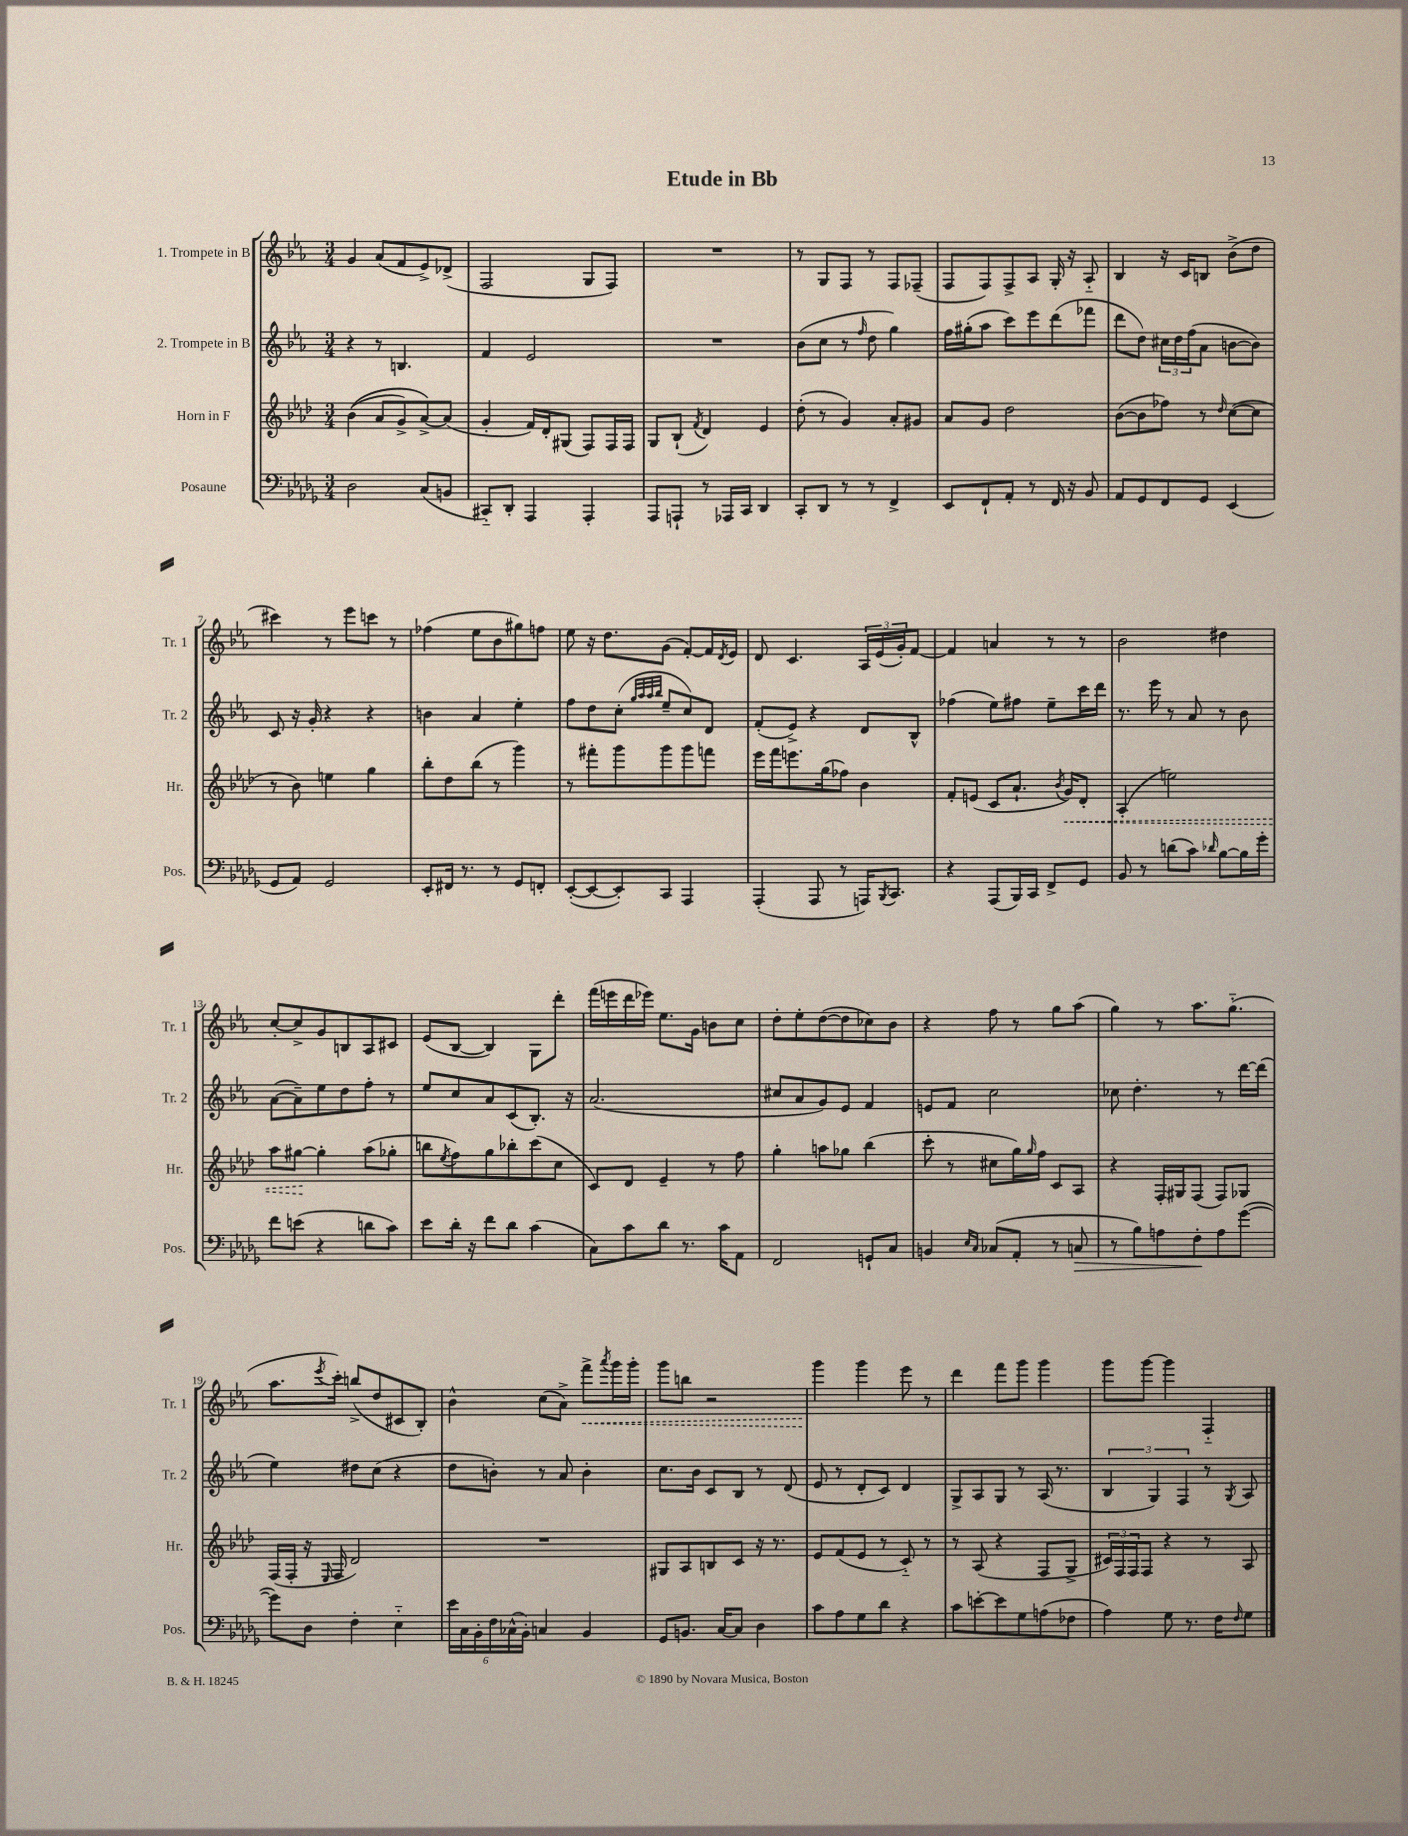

**kern	**dynam	**kern	**dynam	**kern	**kern	**dynam
*part4	*part4	*part3	*part3	*part2	*part1	*part1
*staff4	*staff4	*staff3	*staff3	*staff2	*staff1	*staff1
*I"Posaune	*	*I"Horn in F	*	*I"2. Trompete in B	*I"1. Trompete in B	*
*I'Pos.	*	*I'Hr.	*	*I'Tr. 2	*I'Tr. 1	*
*clefF4	*	*clefG2	*	*clefG2	*clefG2	*
*k[b-e-a-d-g-]	*	*k[b-e-a-d-]	*	*k[b-e-a-]	*k[b-e-a-]	*
*M3/4	*	*M3/4	*	*M3/4	*M3/4	*
=1	=1	=1	=1	=1	=1	=1
2D-\	.	((4b-\	.	4r	4g/	.
.	.	8a-/L	.	8r	(8a-/L	.
.	.	8g^/)	.	4.Bn/	8f/	.
(8C/L	.	[8a-^/)	.	.	8e-^/)	.
8BBn/J	.	(8a-/J]	.	.	(8d-X^/J	.
=2	=2	=2	=2	=2	=2	=2
8CC#X/L)	.	4g'/	.	4f/	2F/	.
8DD-'/J	.	.	.	.	.	.
4AAA-/	.	16f/LL)	.	2e-/	.	.
.	.	16d-'/J	.	.	.	.
.	.	(8G#X/J	.	.	.	.
4AAA-'/	.	8F/L)	.	.	8G/L	.
.	.	16F/L	.	.	8F/J)	.
.	.	16F/JJ	.	.	.	.
=3	=3	=3	=3	=3	=3	=3
8AAA-/L	.	8G/L	.	2.r	2.r	.
8AAAn`/J	.	(8B-`/J	.	.	.	.
.	.	8qf/	.	.	.	.
8r	.	4d-/)	.	.	.	.
16AAA-X/LL	.	.	.	.	.	.
16CC/JJ	.	.	.	.	.	.
4DD-/	.	4e-/	.	.	.	.
=4	=4	=4	=4	=4	=4	=4
8CC'/L	.	(8dd-'\	.	(8b-\L	8r	.
8DD-/J	.	8r	.	8cc\J	8G/L	.
8r	.	4g/)	.	8r	8F/J	.
.	.	.	.	16qqff/	.	.
8r	.	.	.	8dd\	8r	.
4FF^/	.	8a-'/L	.	4gg\)	8F/L	.
.	.	8g#X/J	.	.	(8F-X~/J	.
=5	=5	=5	=5	=5	=5	=5
8EE-/L	.	8a-/L	.	16ff\LL	8F/L	.
.	.	.	.	(16gg#X'\J	.	.
8FF`/	.	8g/J	.	8aa-\J	8F/)	.
8AA-'/J	.	2dd-\	.	8ccc\L)	8F^/	.
8r	.	.	.	8eee-\	8A-/J	.
16FF/	.	.	.	(8ddd\	16G'/	.
16r	.	.	.	.	16r	.
8BB-/	.	.	.	8fff-X\J	8A-/	.
=6	=6	=6	=6	=6	=6	=6
8AA-/L	.	([8b-\L	.	8ddd\L	4B-/	.
8GG-/	.	8b-\]	.	8dd\J)	.	.
8FF/	.	8ff-X\J)	.	24cc#X\LL	16r	.
.	.	.	.	24dd\	.	.
.	.	.	.	.	16c/KL	.
.	.	.	.	(24ff\J	.	.
8GG-/J	.	8r	.	8a-\J	8Bn/J	.
.	.	16qqdd-/	.	.	.	.
(4EE-/	.	([8cc\L	.	[8bn\L	(8b-^\L	.
.	.	8cc\J]	.	8b\J])	8dd\J	.
!!LO:LB:g=z
=7	=7	=7	=7	=7	=7	=7
8GG-/L	.	8r	.	8c/	4ccc#X\)	.
8AA-/J)	.	8b-\)	.	16r	.	.
.	.	.	.	16g'/	.	.
2GG-/	.	4een\	.	4r	8r	.
.	.	.	.	.	8eee-\L	.
.	.	4gg\	.	4r	8cccn\J	.
.	.	.	.	.	8r	.
=8	=8	=8	=8	=8	=8	=8
8EE-'/L	.	8bb-'\L	.	4bn\	(4ff-X\	.
16FF#X/Jk	.	8dd-\	.	.	.	.
8.r	.	.	.	.	.	.
.	.	(8bb-\J	.	4a-/	8ee-\L	.
8r	.	8r	.	.	8b-\	.
8GG-/L	.	4ggg\)	.	4ee-'\	8gg#X\)	.
8FFn'/J	.	.	.	.	8ffn\J	.
=9	=9	=9	=9	=9	=9	=9
([8EE-'/L	.	8r	.	8ff\L	8ee-\	.
8EE-/_	.	8fff#X'\L	.	8dd\	16r	.
.	.	.	.	.	8.dd\L	.
8EE-'/])	.	8ggg\	.	(8cc'\J	.	.
.	.	.	.	32qqgg/LLL	.	.
.	.	.	.	32qqaa-/	.	.
.	.	.	.	32qqaa-/	.	.
.	.	.	.	32qqbb-/JJJ	.	.
8CC/J	.	8ggg\	.	8ee-~/L	(8g\J	.
4AAA-/	.	8ggg\	.	8cc/)	[8f'/L)	.
.	.	8fffn\J	.	8d/J	16f/L]	.
.	.	.	.	.	8qd/	.
.	.	.	.	.	16e-/JJ	.
=10	=10	=10	=10	=10	=10	=10
(4AAA-'/	.	16eee-\LL	.	(8f'/L	8d/	.
.	.	16fff\J	.	.	.	.
.	.	8.eeen\	.	8e-^/J)	4.c/	.
8AAA-/	.	.	.	4r	.	.
.	.	(16gg\k	.	.	.	.
8r	.	8ff-X\J)	.	.	.	.
16AAAn/KL)	.	4b-\	.	8d/L	24A-/LL	.
.	.	.	.	.	(24e-/	.
8qBBB-/	.	.	.	.	.	.
8.CC/J	.	.	.	.	.	.
.	.	.	.	.	24g'/J)	.
.	.	.	.	8B-^^/J	[8f/J	.
=11	=11	=11	=11	=11	=11	=11
4r	.	8f'/L	.	(4ff-X\	4f/]	.
.	.	(8en/J	.	.	.	.
(8AAA-/L	.	8c/L	.	8ee-\L)	4an/	.
16BBB-/L)	.	8.a-`/J	.	8ff#X\J	.	.
16CC/JJ	.	.	.	.	.	.
8FF^/L	.	.	.	8ee-~\L	8r	.
.	.	8qb-/	.	.	.	.
!	!	!	!LO:HP:b	!	!	!
.	.	16g/KL)	<	.	.	.
8GG-/J	.	8d-'/J	.	16ccc\L	8r	.
.	.	.	.	16ddd\JJ	.	.
=12	=12	=12	=12	=12	=12	=12
8BB-/	.	(4A-'/	.	8.r	2b-\	.
8r	.	.	.	.	.	.
.	.	.	.	16eee-\	.	.
(8dn\L	.	2een\)	.	8r	.	.
8c\J)	.	.	.	8a-/	.	.
16qqd-X/	.	.	.	.	.	.
[8B-\L	.	.	.	8r	4dd#X\	.
16B-\L]	.	.	.	8b-\	.	.
16g-'\JJ	.	.	.	.	.	.
!!LO:LB:g=z
=13	=13	=13	=13	=13	=13	=13
8f\L	.	8aa-\L	.	([8a-\L	[8cc'/L	.
(8en\J	.	[8gg#X\J	.	8a-~\])	8cc^/]	.
4r	.	4gg#'\]	[	8ee-\	8g/	.
.	.	.	.	8dd\	8Bn/	.
8dn\L	.	(8aa-\L	.	8ff'\J	8A-/	.
8c\J)	.	8gg-X'\J	.	8r	8c#X/J	.
=14	=14	=14	=14	=14	=14	=14
8e-\L	.	8bbn\L	.	8ee-/L	(8e-/L	.
.	.	8qee-/	.	.	.	.
16d-'\Jk	.	8ff\)	.	8cc/	[8B-/J	.
16r	.	.	.	.	.	.
8f\L	.	8gg\	.	8a-/	4B-/])	.
8d-\J	.	8bb-X'\	.	(8c/	.	.
(4c\	.	(8ccc\	.	8.B-'/J)	8G\L	.
.	.	8cc\J	.	.	8ddd'\J	.
.	.	.	.	16r	.	.
=15	=15	=15	=15	=15	=15	=15
8C\L)	.	8c/L)	.	(2.a-/	(16fff\LL	.
.	.	.	.	.	16eeen\	.
8c\	.	8d-/J	.	.	16ddd\	.
.	.	.	.	.	16eee-X\JJ)	.
8d-\J	.	4e-~/	.	.	8.ee-\L	.
8.r	.	.	.	.	.	.
.	.	.	.	.	16g\Jk	.
.	.	8r	.	.	8bn\L	.
16c\KL	.	.	.	.	.	.
8AA-\J	.	8ff\	.	.	8cc\J	.
=16	=16	=16	=16	=16	=16	=16
2FF/	.	4gg'\	.	8cc#X/L	8dd'\L	.
.	.	.	.	8a-/	8ee-'\	.
.	.	8aan\L	.	8g/)	([8dd\	.
.	.	8gg-X\J	.	8e-/J	8dd\]	.
8GGn`/L	.	(4bb-\	.	4f/	8cc-X\)	.
8C/J	.	.	.	.	8b-\J	.
=17	=17	=17	=17	=17	=17	=17
4BBn/	.	8ccc'\	.	8en/L	4r	.
.	.	8r	.	8f/J	.	.
16qqE-/LL	.	.	.	.	.	.
16qqC/JJ	.	.	.	.	.	.
(8C-X/L	.	8cc#X\L	.	2cc\	8ff\	.
8AA-'/J	.	16gg\L)	.	.	8r	.
.	.	16qqgg/	.	.	.	.
.	.	16ff\JJ	.	.	.	.
8r	.	8c/L	.	.	8gg\L	.
!	!LO:HP:b	!	!	!	!	!
8Cn/	>	8A-/J	.	.	(8aa-\J	.
=18	=18	=18	=18	=18	=18	=18
8r	.	4r	.	8cc-X\	4gg\)	.
8B-\L)	.	.	.	4.dd'\	.	.
8An\	.	16F'/LL	.	.	8r	.
.	.	16G#X/J	.	.	.	.
8F'\	.	(8F/J	.	.	8.aa-\L	.
8A\	]	8F/L)	.	8r	.	.
.	.	.	.	.	(8.gg\J	.
([8g-\J	.	8G-X/J	.	[16ddd\LL	.	.
.	.	.	.	(16ddd\JJ]	.	.
!!LO:LB:g=z
=19	=19	=19	=19	=19	=19	=19
8g-\L])	.	(16F/LL	.	4ee-\)	8.aa-\L	.
.	.	16F'/JJ	.	.	.	.
8D-\J	.	16r	.	.	.	.
.	.	16qqE-/	.	.	8qeee-/	.
.	.	16F/	.	.	16ccc'\Jk)	.
4F'\	.	2d-/)	.	8dd#X\L	(8bbn^/L	.
.	.	.	.	(8cc\J	8dd/	.
4E-\	.	.	.	4r	8c#X/	.
.	.	.	.	.	8B-'/J)	.
=20	=20	=20	=20	=20	=20	=20
24e-\LL	.	2.r	.	8dd\L	4b-^^\	.
24C\	.	.	.	.	.	.
24BB-'\	.	.	.	.	.	.
24F\	.	.	.	8bn'\J)	.	.
(24C-X^^\	.	.	.	.	.	.
24BB-'\JJ)	.	.	.	.	.	.
4Cn/	.	.	.	8r	(8cc\L	.
.	.	.	.	8a-/	8a-^\J)	.
!	!	!	!	!	!	!LO:HP:b
4BB-/	.	.	.	4b'\	8fff^\L	<
.	.	.	.	.	8qaaa-/	.
.	.	.	.	.	16ggg\L	.
.	.	.	.	.	16ggg'\JJ	.
=21	=21	=21	=21	=21	=21	=21
8GG-/L	.	8G#X/L	.	8.cc\L	8ggg\L	.
8.BBn/J	.	8A-/	.	.	8bbn\J	.
.	.	.	.	16b-\Jk	.	.
.	.	8Bn/	.	8c/L	2r	.
[16C/KL	.	.	.	.	.	.
8C/J]	.	8c/J	.	8B-/J	.	.
4D-\	.	16r	.	8r	.	.
.	.	8.r	.	.	.	.
.	.	.	.	(8d/	.	.
=22	=22	=22	=22	=22	=22	=22
8c\L	.	8e-/L	.	8e-/	4ggg\	.
8A-\	.	(8f/	.	8r	.	.
8G-\	.	8e-/J	.	8d'/L	4ggg\	[
8d-\J	.	8r	.	8c/J)	.	.
4r	.	8c/)	.	4d/	8eee-\	.
.	.	8r	.	.	8r	.
=23	=23	=23	=23	=23	=23	=23
8c\L	.	8r	.	8G^/L	4ddd\	.
[8en'\	.	(8A-/	.	8A-/	.	.
8e\]	.	4r	.	8G/J	8fff\L	.
8G-\	.	.	.	8r	8ggg\J	.
(8An\	.	8F/L	.	(16A-/	4ggg\	.
.	.	.	.	8.r	.	.
8F-X\J	.	8G^/J	.	.	.	.
=24	=24	=24	=24	=24	=24	=24
4A-\)	.	24c#X/LL)	.	6B-/	8ggg\L	.
.	.	24F/	.	.	.	.
.	.	24F/J	.	.	.	.
.	.	8F/J	.	.	[8ggg\J	.
.	.	.	.	6G/)	.	.
8G-\	.	4r	.	.	4ggg\]	.
.	.	.	.	6F/	.	.
8.r	.	.	.	.	.	.
.	.	8r	.	8r	4F/	.
16F\KL	.	.	.	.	.	.
16qqF/	.	.	.	8qG/	.	.
8G-\J	.	8A-/	.	8A-/	.	.
==	==	==	==	==	==	==
*-	*-	*-	*-	*-	*-	*-
